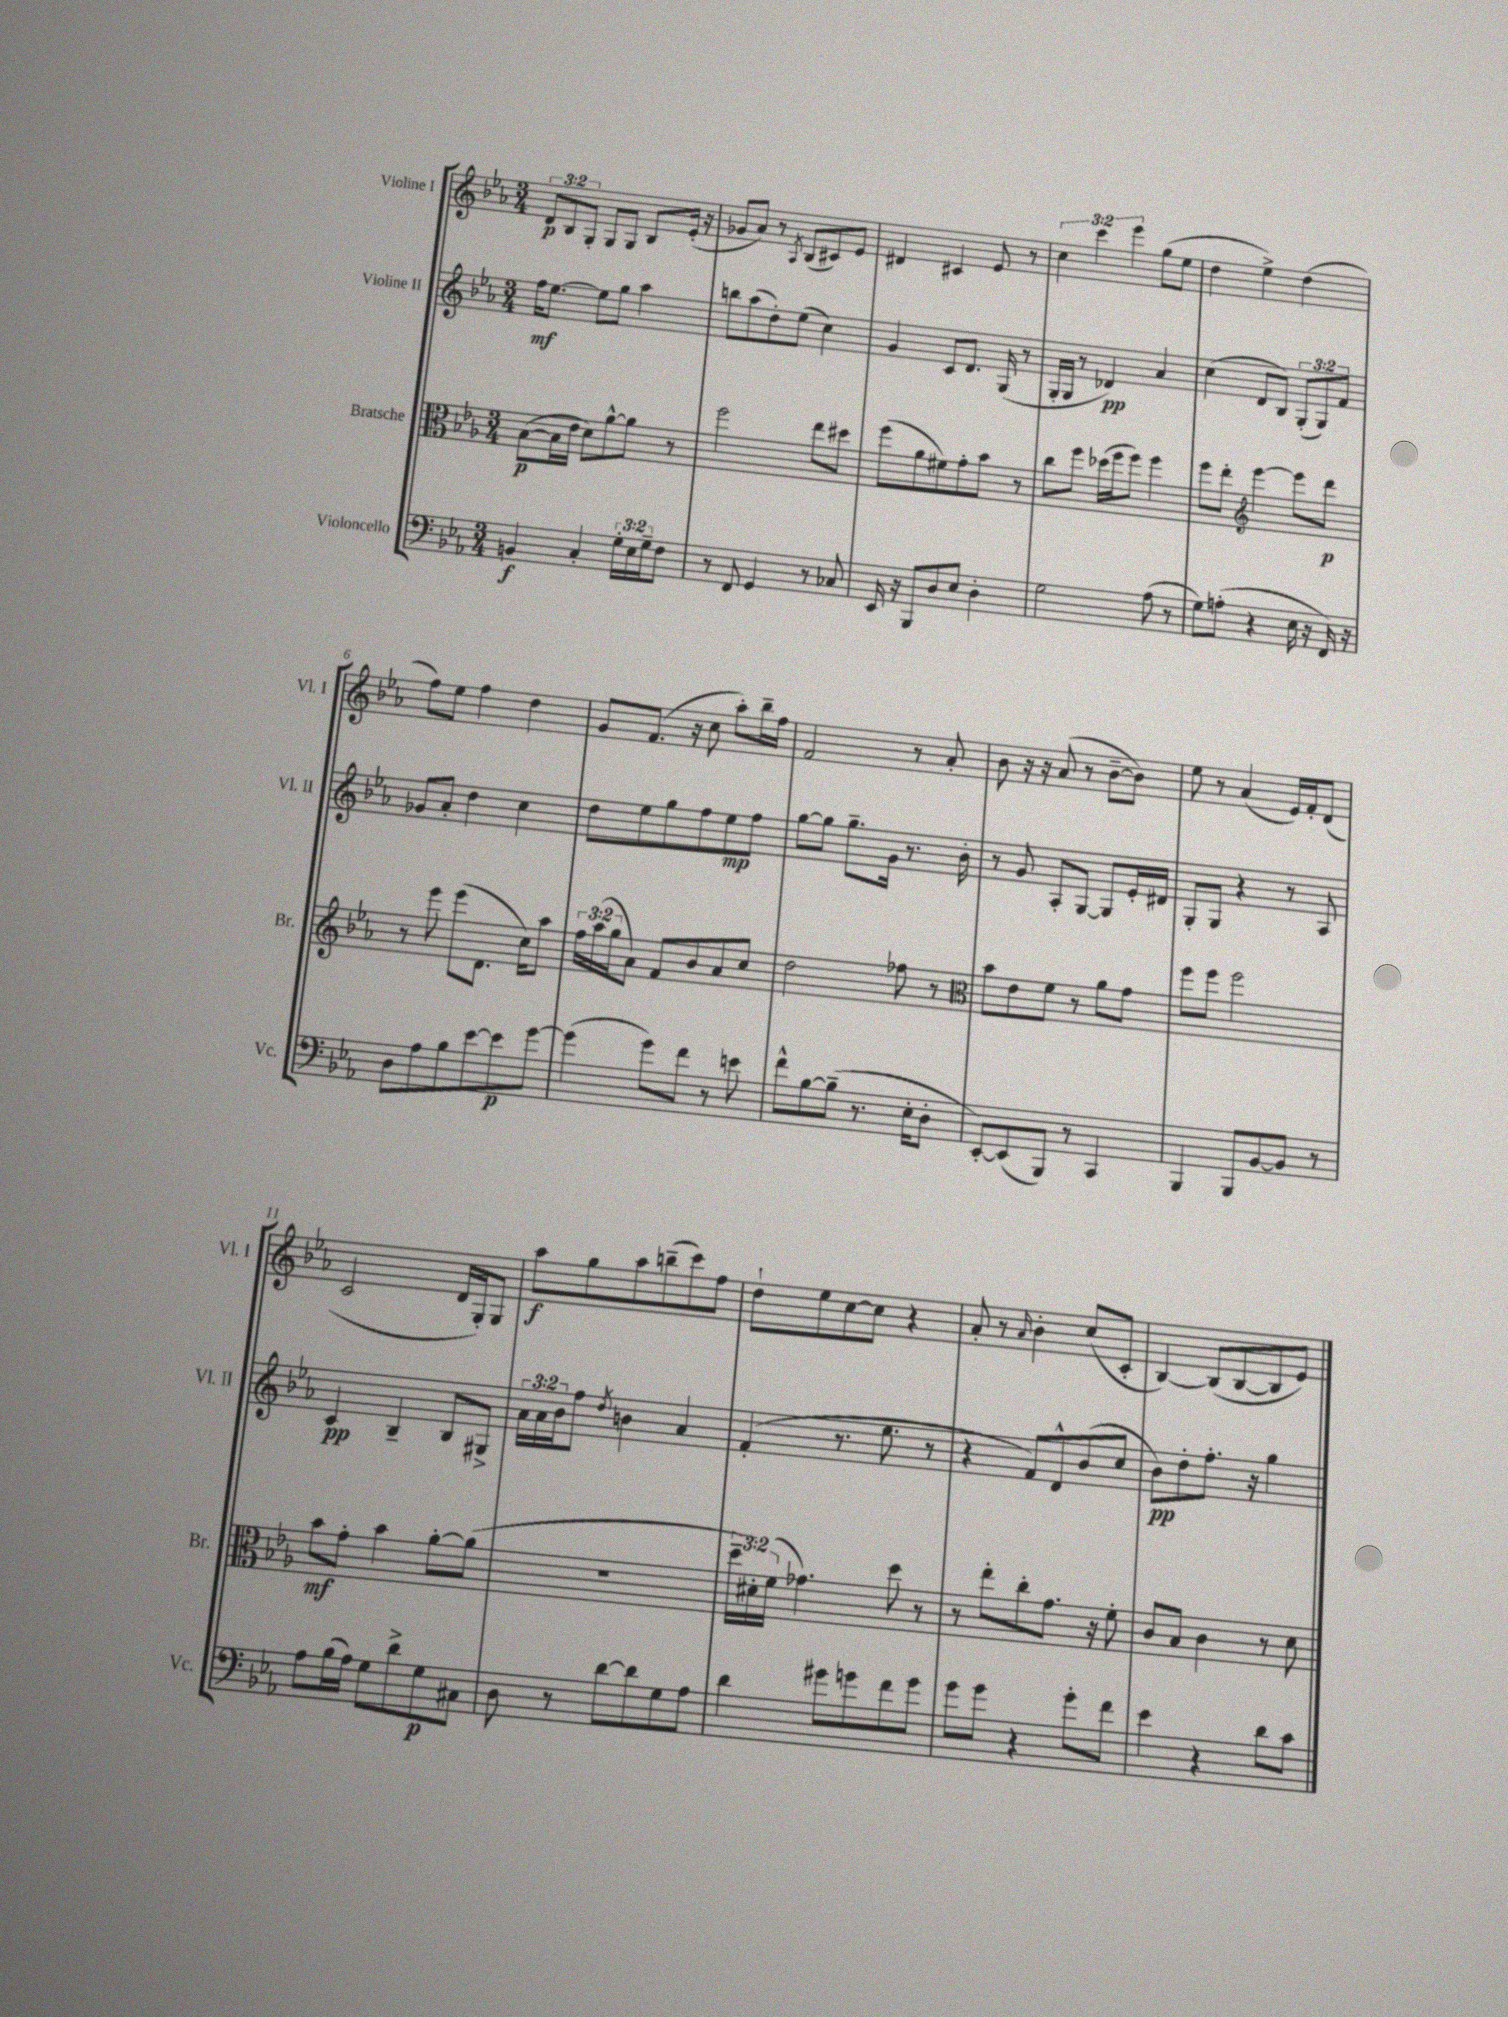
<<
\new StaffGroup <<
\new Staff = "s0" \with { instrumentName = "Violine I" shortInstrumentName = "Vl. I" } {
    \clef treble \key ees \major \numericTimeSignature \time 3/4 \override Staff.TupletNumber.text = #tuplet-number::calc-fraction-text
    \tuplet 3/2 { d'8\p bes8 g8-. } g8 g8 bes8 ees'16-.( r16 |
    ges'8 aes'8) r8 \acciaccatura { aes8 } bes8( cis'8) ees'8 |
    dis'4 cis'4 ees'8 r8 |
    \tuplet 3/2 { c''4 c'''4 ees'''4 } g''8( ees''8 |
    d''4 ees''4->) d''4( |
    f''8) ees''8 f''4 d''4 |
    g'8 f'8.( r16 c''8 aes''8-.) bes''16-- f''16 |
    f'2 r8 aes'8-. |
    bes'8 r16 r16 aes'8( r8 bes'8~-- bes'8) |
    ees''8 r8 aes'4( ees'16) f'16-. d'8( |
    c'2 d'16 g16-.) g8 |
    aes''8\f g''8 aes''8 b''8--( c'''8) f''8 |
    d''8-! ees''8 c''8~ c''8 r4 |
    aes'8-. r8 \grace { aes'16 } bes'4-. c''8( c'8-. |
    bes4~) bes8( bes8~ bes8 ees'8) \bar "|." |
}
\new Staff = "s1" \with { instrumentName = "Violine II" shortInstrumentName = "Vl. II" } {
    \clef treble \key ees \major \numericTimeSignature \time 3/4 \override Staff.TupletNumber.text = #tuplet-number::calc-fraction-text
    f''16\mf ees''8.~ ees''8 g''8 aes''4 |
    b''8 aes''8( d''8-.) ees''8( c''4) |
    g'4 c'8 d'8. g16( r8 |
    g16-. g16 r8 des'4\pp) aes'4 |
    c''4( d'8 bes8) \tuplet 3/2 { g8-.( g8) f'8 } |
    ges'8 aes'8-. d''4 c''4 |
    d''8 ees''8 g''8 f''8 ees''8\mp f''8 |
    g''8~ g''8 g''8.-- g'16 r8. bes'16-. |
    r8 g'8 aes8-. g8~ g8 ees'16-. dis'16 |
    g8-. g8 r4 r8 aes8 |
    c'4\pp bes4-- bes8 gis8-> |
    \tuplet 3/2 { aes'16 aes'16 bes'16 } f''8 \acciaccatura { d''8 } b'4 aes'4 |
    f'4-.( r8. ees''8. r8 |
    r4 f'8) d'8-^ bes'8( c''8 |
    bes'8\pp) d''8-. f''8.-. r16 g''4 \bar "|." |
}
\new Staff = "s2" \with { instrumentName = "Bratsche" shortInstrumentName = "Br." } {
    \clef alto \key ees \major \numericTimeSignature \time 3/4 \override Staff.TupletNumber.text = #tuplet-number::calc-fraction-text
    bes8~\p( bes16 ees'16 d'8) aes'8~-^ aes'8 r8 |
    f''2 ees''8 dis''8 |
    f''8( aes'8 fis'8) g'8-. bes'8 r8 |
    c''8 f''8 des''16( f''16 f''8) f''4 |
    f''8 ees''8-. \clef treble ees'''4~ ees'''8 d'''8\p |
    r8 ees'''8 ees'''8( d'8. c''16) aes''8 |
    \tuplet 3/2 { f''16 aes''16( g''16 } aes'8) f'8 bes'8 aes'8 c''8 |
    d''2 fes''8 r8 |
    \clef alto bes'8 ees'8 f'8 r8 aes'8 g'8 |
    f''8 f''8 f''2 |
    bes'8\mf g'8-. bes'4 aes'8~-. aes'8( |
    R2. |
    \tuplet 3/2 { d''16-- dis'16-.) f'16( } ges'4.) d''8 r8 |
    r8 ees''8-. c''8-. g'8. r16 f'8-. |
    c'8 bes8 c'4 r8 d'8 \bar "|." |
}
\new Staff = "s3" \with { instrumentName = "Violoncello" shortInstrumentName = "Vc." } {
    \clef bass \key ees \major \numericTimeSignature \time 3/4 \override Staff.TupletNumber.text = #tuplet-number::calc-fraction-text
    b,4\f c4-. \tuplet 3/2 { g16-. ees16 g16-- } f8 |
    r8 f,8 g,4 r8 ces8 |
    ees,16 r16 bes,,8 d8 ees8 d4-. |
    g2 aes8( r8 |
    g8) a8-.( r4 ees16 r16 f,16) r16 |
    d8 aes8 bes8 ees'8~ ees'8\p g'8~ |
    g'4( g'8) f'8 r8 e'8 |
    f'8-^ bes8~ bes8--( r8. ees16-. d8-. |
    ees,8~-.) ees,8( bes,,8) r8 c,4 |
    bes,,4 bes,,8 bes,8~ bes,8 r8 |
    aes8 bes16( aes16) g8 d'8-> g8\p cis8 |
    d8 r8 d'8~ d'8 g8 aes8 |
    d'4 gis'8 g'8 f'8 g'8 |
    g'8 g'8 r4 g'8-. f'8 |
    ees'4 r4 d'8 c'8 \bar "|." |
}
>>
>>
